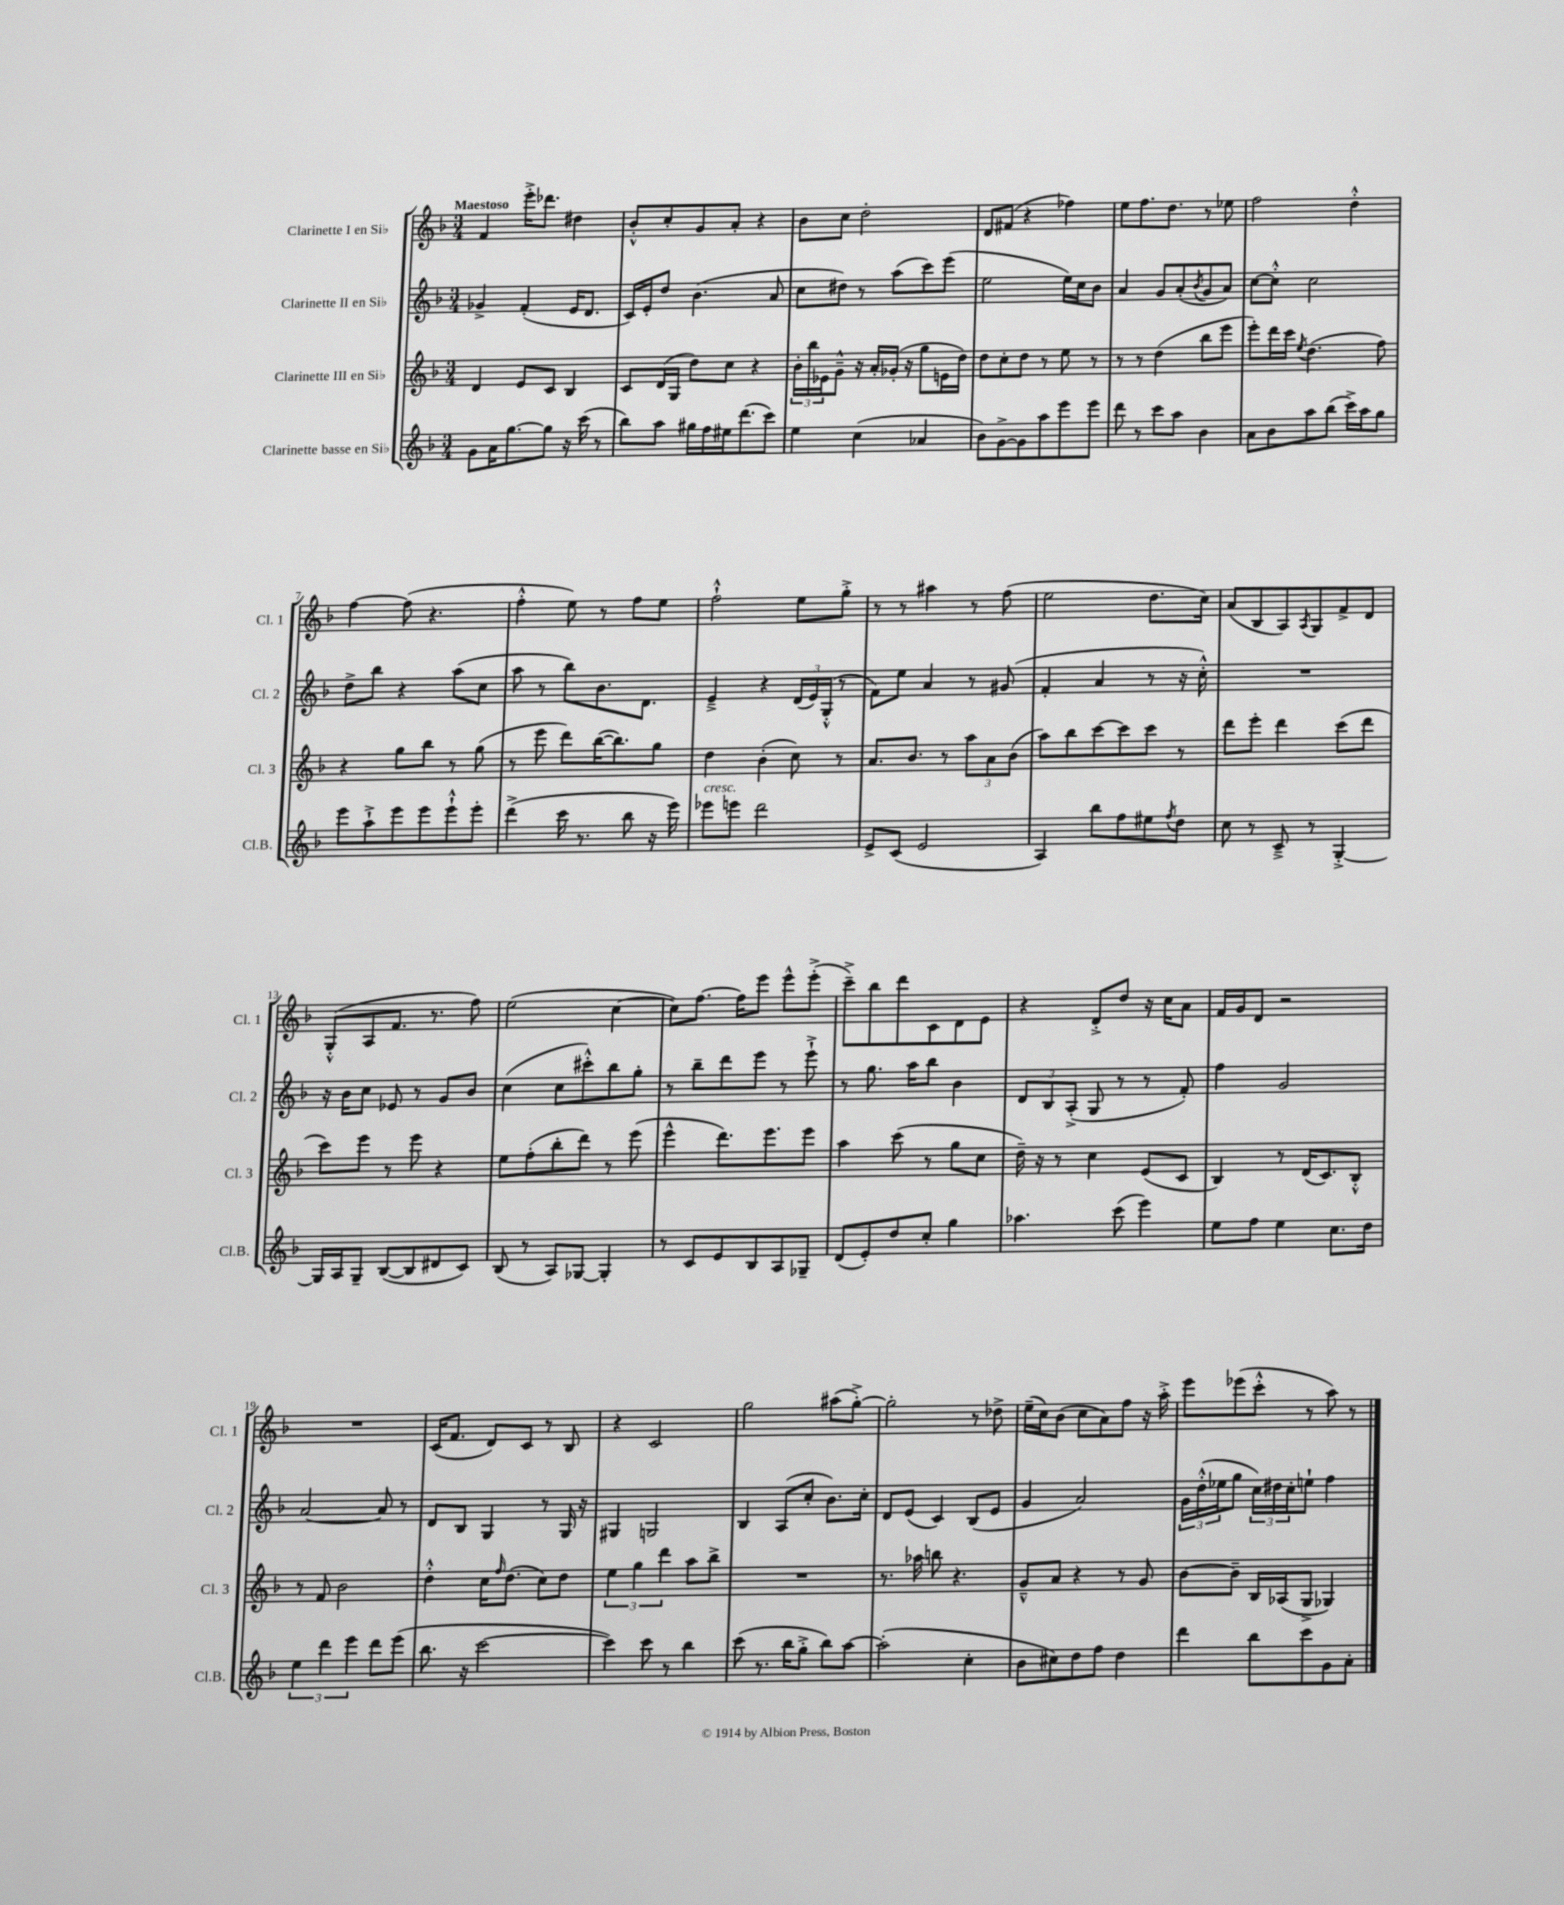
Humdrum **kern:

**kern	**kern	**kern	**kern
*staff4	*staff3	*staff2	*staff1
*clefG2	*clefG2	*clefG2	*clefG2
*k[b-]	*k[b-]	*k[b-]	*k[b-]
*M3/4	*M3/4	*M3/4	*M3/4
8g	4d	4g-^	4f
16a	.	.	.
[8.gg	.	.	.
.	8e	(4f'	16eee'^
.	.	.	8.ddd-
8gg]	8c	.	.
16r	4B-	16e	4dd#
(16ccc	.	8.d	.
8r	.	.	.
=	=	=	=
8bb-)	8c	16c)	8b-'^^
.	.	16e'	.
8aa	(16d	8dd	8cc'
.	16G	.	.
16gg#	8dd)	(4.b-	8g
16ff	.	.	.
16ee#	8cc	.	8a'
(8.ddd	.	.	.
.	4r	.	4r
8ccc)	.	8a	.
=	=	=	=
4ee	24b-'	8cc	8b-
.	24bb-	.	.
.	24e-	.	.
.	8g~^^	8dd#)	8cc
(4cc	16r	8r	2dd'
.	16a'	.	.
.	(16g-'	(8aa	.
.	16r	.	.
4a-	8gg	8ccc)	.
.	16e	(8eee	.
.	16dd)	.	.
=	=	=	=
8b-)	8dd	2ee	8d
[8g^	8cc'	.	(8f#
8g]	8dd	.	4r
8aa	8r	.	.
8eee	8ee	16ee)	4ff-)
.	.	16cc	.
8eee	8r	8b-	.
=	=	=	=
8ddd	8r	4a	8ee
8r	8r	.	8.ff
8ccc	(4dd	8g	.
.	.	.	8.dd
8aa	.	(8a'	.
.	.	8qb-	.
4b-	8bb-	8g	8r
.	8eee	8a)	8ee-
=	=	=	=
8a	8eee')	[8cc	2ff
8b-	16ddd	8cc'^^]	.
.	16ccc	.	.
.	8qee	.	.
8aa	(4.dd	2cc	.
(8bb-	.	.	.
16ccc^)	.	.	4dd'^^
16aa	.	.	.
8gg	8ff)	.	.
=	=	=	=
8eee	4r	8dd^	[4ff
8aa`^	.	8bb-	.
8eee	8gg	4r	(8ff]
8eee	8bb-	.	4.r
8eee`^^	8r	(8aa	.
8eee'	(8gg	8cc	.
=	=	=	=
(4ddd^	8r	8aa	4ff'^^
.	8eee	8r	.
16ccc	8ddd)	8bb-)	8ee)
8.r	.	.	.
.	([16bb-	8.b-	8r
.	8.bb-])	.	.
8bb-	.	.	8ff
.	.	8.d	.
16r	8gg	.	8ee
16eee)	.	.	.
=	=	=	=
8eee-	4dd	4e~^	2ff`^^
8eee	.	.	.
2ddd	(4b-'	4r	.
.	8cc)	(24d	8ee
.	.	24e)	.
.	.	(24G'^^	.
.	8r	8r	8gg'^
=	=	=	=
8e^	8.a	8f)	8r
(8c	.	8ee	8r
.	8.b-	.	.
2e	.	4a	4aa#
.	8r	.	.
.	12aa	8r	8r
.	12a	.	.
.	.	(8g#	(8ff
.	(12b-	.	.
=	=	=	=
4A)	8aa)	4f'	2ee
.	8bb-	.	.
8bb-	[8ccc	4a	.
8ff	8ccc]	.	.
8ee#	8ccc	8r	8.dd
8qff	.	.	.
8dd	8r	16r	.
.	.	16cc'^^)	16cc)
=	=	=	=
8cc	8ddd	2.r	(8a
8r	8eee'	.	8B-
8c~^	4ddd	.	8A)
.	.	.	8qA
8r	.	.	8G
[4G'^	(8ccc	.	8f^
.	8ddd	.	8d
=	=	=	=
16G]	8ccc)	16r	(8G'^^
16A	.	16b-	.
8G~	8eee	8cc	8A
([8B-	8r	8e-	8.f
8B-]	8eee	8r	.
.	.	.	8.r
8d#	4r	8g	.
8c)	.	8b-	8ff)
=	=	=	=
(8B-	8ee	(4cc	(2ee
8r	(8ff'	.	.
8A)	8bb-'	8cc	.
[8G-	8ddd)	8ccc#'^^)	.
4G-']	8r	8bb-	[4cc
.	(8eee	8gg'	.
=	=	=	=
8r	4eee^^	8r	8cc])
8c	.	8bb-~	[8.ff
8e	8.ddd)	8ddd	.
.	.	.	16ff]
8B-	.	8eee	8eee
.	8.eee	.	.
8A	.	8r	8eee^^
8G-~	8eee	8eee`^	(8eee'^
=	=	=	=
(8d	4aa	8r	8ccc~^)
8e')	.	8.gg	8bb-
8dd	(8ccc	.	8ddd
.	.	16aa	.
8cc'	8r	8bb-	8c
4gg	8gg	4b-	8d
.	8cc	.	8e
=	=	=	=
4.aa-	16dd~)	12d	4r
.	16r	.	.
.	.	12B-	.
.	8r	.	.
.	.	(12A'^	.
.	4cc	8G	8d'^
(8ccc	.	8r	8dd
4eee)	(8e	8r	16r
.	.	.	16cc
.	8c	8f')	8a
=	=	=	=
8ee	4B-)	4ff	16f
.	.	.	16g
8ff	.	.	8d
4ee	8r	2g	2r
.	(16d	.	.
.	8.c)	.	.
8.cc	.	.	.
.	8B-'^^	.	.
16dd	.	.	.
=	=	=	=
6ee	8r	[2a	2.r
.	8f	.	.
6ddd	.	.	.
.	2b-	.	.
6eee	.	.	.
8ddd	.	8a]	.
(8eee	.	8r	.
=	=	=	=
8.bb-	4dd'^^	8d	(16c
.	.	.	8.f
.	.	8B-	.
16r	.	.	.
[2ccc	16cc	4G	8d)
.	16qqff	.	.
.	(8.dd	.	.
.	.	.	8c
.	8cc)	8r	8r
.	8dd	16G	8B-
.	.	16r	.
=	=	=	=
4ccc])	6ee	4G#	4r
.	6gg	.	.
8ccc	.	2G	2c
.	6ddd	.	.
8r	.	.	.
4bb-	8aa	.	.
.	8bb-^	.	.
=	=	=	=
(8ccc	2.r	4B-	2gg
8.r	.	.	.
.	.	(8A	.
16bb-	.	.	.
8gg'^	.	8cc'	.
8bb-)	.	8.b-)	(8aa#
[8aa	.	.	[8gg'^)
.	.	16cc'	.
=	=	=	=
(2aa']	8.r	8d	2gg']
.	.	(8e	.
.	16aa-	.	.
.	8bb	4c)	.
.	4.r	.	.
4cc'	.	(8B-	8r
.	.	8e	8dd-^
=	=	=	=
8b-	8g~^^	4g	(16ee~
.	.	.	16cc)
8cc#)	8a	.	(8b-
8dd	4r	2a)	8cc
8ff	.	.	8a)
4dd	8r	.	8ff
.	8g	.	16r
.	.	.	16aa'^
=	=	=	=
4ddd	[8b-	24g	8eee
.	.	(24dd'^^	.
.	.	24ee-	.
.	8b-~]	8gg	(8eee-
8bb-	16B-	24cc)	8ccc'^^
.	.	24dd#	.
.	(16A-	.	.
.	.	24cc'	.
8ccc	8G^	8ee`	8r
8g	4G-)	4ff	8aa)
8a'	.	.	8r
==	==	==	==
*-	*-	*-	*-
